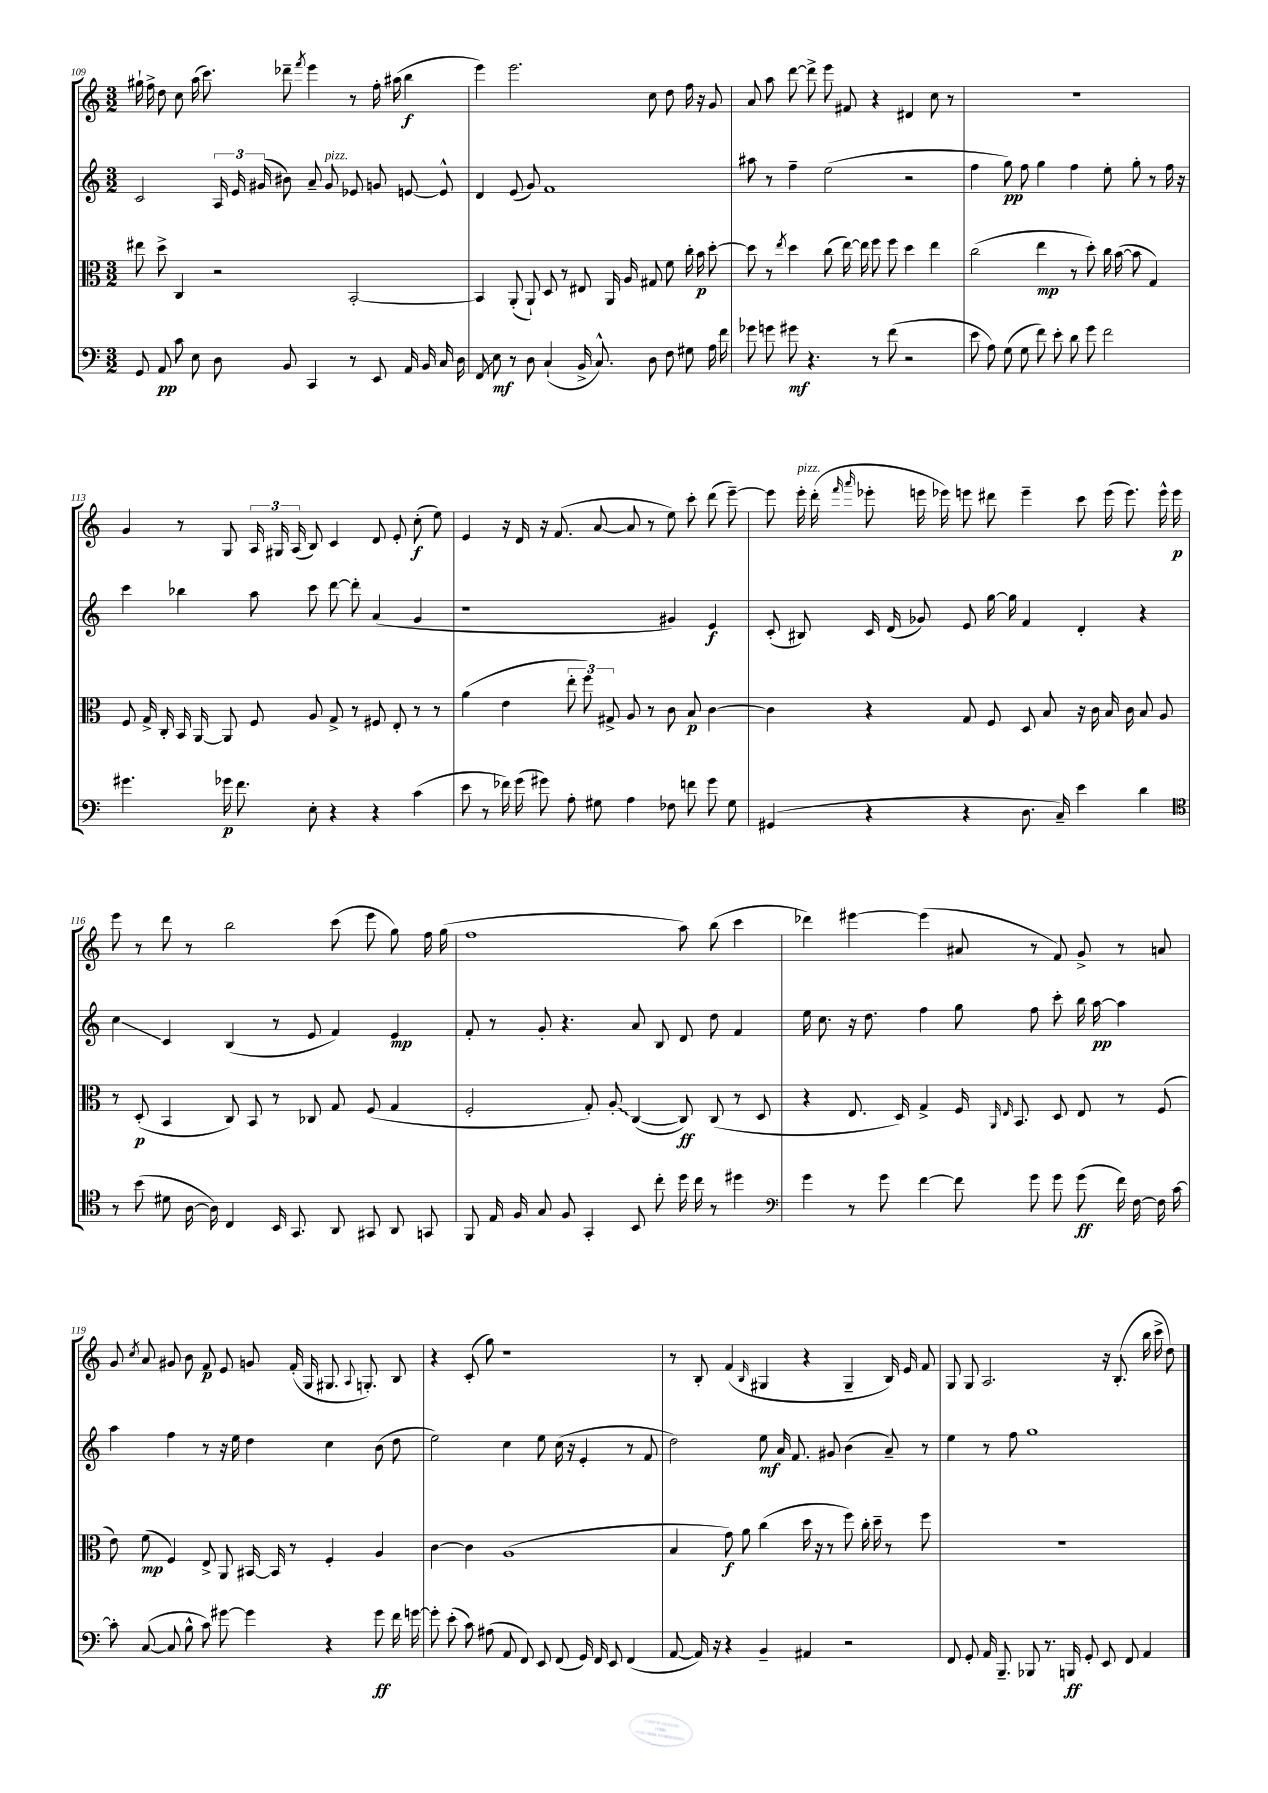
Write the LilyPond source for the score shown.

<<
\new StaffGroup <<
\new Staff = "s0" {
    \clef treble \key c \major \numericTimeSignature \time 3/2
    \autoBeamOff gis''16-! f''16-> d''8 c''8 a''16( c'''8.) des'''8-- \acciaccatura { f'''8 } e'''4 r8 f''16-. ais''16( b''4\f |
    e'''4) e'''2. c''8 d''8 f''16 r16 g'8 |
    a'8 a''8 d'''8~ d'''8-> e'''8 fis'8 r4 dis'4 c''8 r8 |
    R1. |
    g'4 r8 g8 \tuplet 3/2 { a16 gis16 a16( } b8) c'4 d'8 e'8-. c''8-.\f( e''8) |
    e'4 r16 d'16 r16 f'8.( a'8~ a'8 r8 e''8) c'''8-. d'''8( e'''8~--) |
    e'''8 e'''16-.^\markup { \italic "pizz." } d'''16-.( \grace { f'''16 a'''16 } ees'''8-. e'''16 ees'''16) e'''8 dis'''8 e'''4-- c'''8 e'''16( e'''8.) e'''16-^ e'''16\p |
    e'''8 r8 d'''8 r8 b''2 c'''8( e'''8 g''8) f''16 g''16( |
    f''1 a''8) b''8( c'''4 |
    des'''4) eis'''4~ eis'''4( ais'8 r8 f'8) g'8-> r8 a'8 |
    g'8 \acciaccatura { c''8 } a'8 gis'8 b'8 f'8\p e'8 g'8 f'16-.( g16 gis8. \appoggiatura { a8 } g8.-.) b8 |
    r4 c'8-.( g''8) r1 |
    r8 b8-. f'4( \grace { b16 } gis4 r4 gis4-- b16) e'16 f'8 |
    g8 g8 a2. r16 b8.-.( b''16 c'''16-> d''8) \bar "|." |
}
\new Staff = "s1" {
    \clef treble \key c \major \numericTimeSignature \time 3/2
    \autoBeamOff c'2 \tuplet 3/2 { a16 e'16 gis'16( } bis'8) a'8-- gis'8^\markup { \italic "pizz." } ees'8 g'8 e'8~ e'8-^ |
    d'4 e'8( g'8) f'1 |
    ais''8 r8 f''4-- e''2( r2 |
    f''4 g''8\pp) f''8 g''4 f''4 e''8-. g''8-. r8 f''16 r16 |
    c'''4 bes''4 a''8 c'''8 d'''8~ d'''8-. a'4( g'4 |
    r1 gis'4) e'4\f |
    c'8-.( bis8) c'16 d'16( ges'8) e'8 g''16~ g''16 f'4 d'4-. r4 |
    c''4\glissando c'4 b4( r8 e'8 f'4) e'4\mp |
    f'8-. r8 g'8-. r4. a'8 b8 d'8 d''8 f'4 |
    e''16 c''8. r16 d''8. f''4 g''8 f''8 c'''8-. b''16 a''16~\pp a''4 |
    a''4 f''4 r8 r16 e''16 d''4 c''4 b'8( d''8 |
    e''2) c''4 e''8 c''16( r16 e'4-. r8 f'8 |
    d''2) e''8\mf a'16 f'8. gis'8 b'4( a'8--) r8 |
    e''4 r8 f''8 g''1 \bar "|." |
}
\new Staff = "s2" {
    \clef alto \key c \major \numericTimeSignature \time 3/2
    \autoBeamOff eis''8 d''8-> c4 r2 b,2~-. |
    b,4 a,8-.( a,8-!) d8 r8 eis8 a,16 a16 gis8 f'8 c''16-. b'16\p d''8~-. |
    d''8 r8 \acciaccatura { e''8 } d''4 c''8( e''16~) e''16 f''8 f''8 d''4 e''4 |
    c''2( e''4\mp r8 d''8-.) c''16 b'16~( b'8 g4) |
    f8 g16-> c16-. b,16 a,16~ a,8 f8 a8 g8-> r8 fis8 e8-. r8 r8 |
    a'4( e'4 \tuplet 3/2 { e''8-. f''8) gis8-> } a8 r8 c'8 b8\p c'4~ |
    c'4 r4 g8 f8 d8 b8 r16 c'16 b16 c'16 b8 a8 |
    r8 d8-.\p( b,4 c8) b,8 r8 ces8 g8 f8( g4 |
    f2-. g8-.) \once \override Glissando.style = #'zigzag a8-.\glissando c4~( c8\ff) c8( r8 d8 |
    r4 e8. d16) g4-> f16 \grace { a,16 e16 } b,8. d8 e8 r8 f8( |
    e'8) f'8\mp( f4) e8-> a,8 bis,16~ bis,16 r8 f4-. a4 |
    c'4~ c'4 a1( |
    b4 g'8\f) a'8 c''4( d''16 r16 r8 f''8) c''16-. d''16-- r8 f''8 |
    R1. \bar "|." |
}
\new Staff = "s3" {
    \clef bass \key c \major \numericTimeSignature \time 3/2
    \autoBeamOff g,8 a,8\pp c'8 e8 d8 b,8 c,4 r8 e,8 a,16 b,16 c16 d16 |
    f,8\glissando e8\mf r8 d8 c4-!( b,16-> c8.-^) d8 f8 gis8 a16 f'16 |
    ges'8 g'8 gis'8\mf r4. r8 f'8( r2 |
    e'8 a8) g8( g8 f'8) e'8-. d'8 g'8 f'2 |
    gis'4. ges'16\p f'8. e8-. r4 r4 c'4( |
    e'8 r8 fes'16) g'16( gis'8) a8-. gis8 a4 fes8 f'8 gis'8 gis8 |
    gis,4( r4 r4 d8. c16--) e'4 d'4 |
    \clef tenor r8 b'8( dis'8 a16~ a16) c4 b,16 g,8. a,8 gis,8 a,8 g,8 |
    f,8 e16 f16 g8 f8 g,4-. b,8 c''8-. d''16 c''16 r8 dis''4 |
    \clef bass g'4 r8 g'8 f'4~ f'8 g'8 g'8 g'8\ff( f'16) f16~ f16 c'16~ |
    c'8-. c8~( c8 b8-^ c'8) gis'8~ gis'4 r4 gis'8\ff f'16 g'16~ |
    g'8-. e'8-.( c'8) ais8( a,8 f,8) e,8 f,8( g,16) f,16 e,8 f,4( |
    a,8~ a,16) r16 r4 b,4-- ais,4 r2 |
    f,8 g,8-. a,16 b,,8.-- bes,,8 r8. b,,16\ff g,8-. e,8 f,8 a,4 \bar "|." |
}
>>
>>
\layout { \context { \Score currentBarNumber = #109 } }
